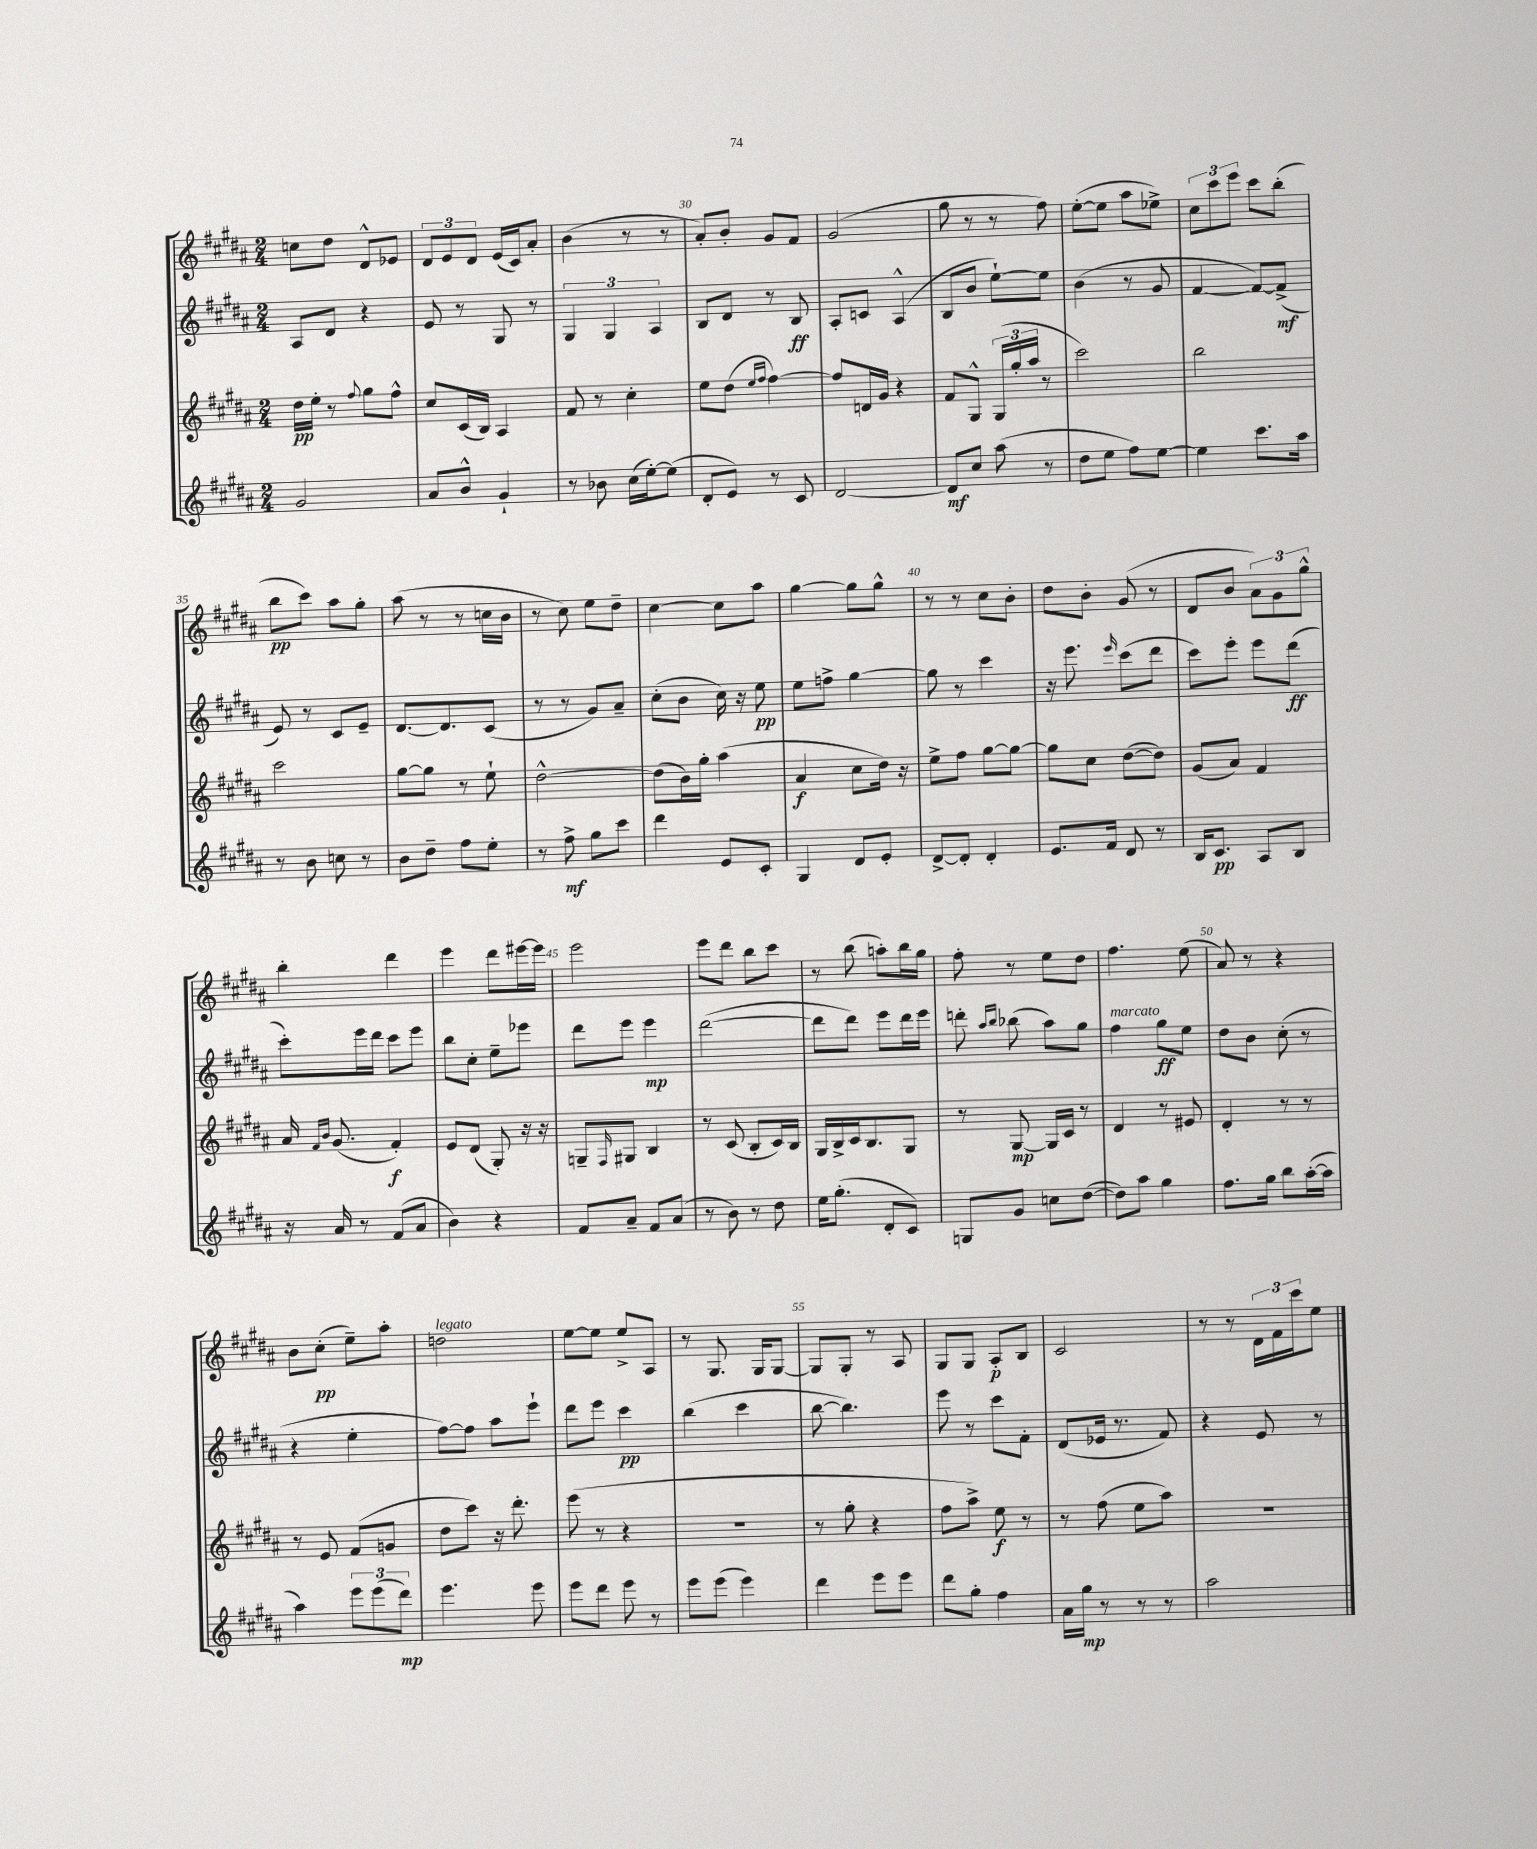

**kern	**kern	**kern	**kern
*staff4	*staff3	*staff2	*staff1
*clefG2	*clefG2	*clefG2	*clefG2
*k[f#c#g#d#a#]	*k[f#c#g#d#a#]	*k[f#c#g#d#a#]	*k[f#c#g#d#a#]
*M2/4	*M2/4	*M2/4	*M2/4
2g#/	16dd#\LL	8A#/L	8cc\L
.	16ee'\JJ	.	.
.	8r	8d#/J	8dd#\J
.	8qqff#/	.	.
.	8gg#\L	4r	8d#^^/L
.	8ff#^^\J	.	8e-/J
=	=	=	=
8a#/L	8cc#/L	8e/	12d#/L
.	.	.	12e/
8b^^/J	(16c#/L	8r	.
.	.	.	12d#/J
.	16B/JJ)	.	.
4g#`/	4A#/	8G#/	(16e/LL
.	.	.	16c#/J)
.	.	8r	8a#'/J
=	=	=	=
8r	8f#/	6G#/	(4b\
8b-\	8r	.	.
.	.	6G#/	.
(16cc#\LL	4cc#'\	.	8r
[16ee'\J)	.	.	.
.	.	6A#/	.
(8ee\]J	.	.	8r
=	=	=	=
8d#'/L	8ee\L	8B/L	8a#'/L)
8e/J)	(8dd#\J	8d#/J	8b'/J
.	16qqee/LL	.	.
.	16qqff#/JJ	.	.
8r	[4ff#\)	8r	8g#/L
8c#/	.	8B/	8f#/J
=	=	=	=
[2d#/	8ff#/]L	8A#'/L	(2g#/
.	16d/L	8c/J	.
.	16g#/JJ	.	.
.	4r	(4A#^^/	.
=	=	=	=
8d#/]L	8f#/L	8B/L	8gg#\
8cc#/J	8G#^^/J	8b/J	8r
(8aa#\	(24G#/LL	[8ee`\L)	8r
.	24gg#'/	.	.
.	24aa#/JJ	.	.
8r	8r	8ee\]J	8ff#\)
=	=	=	=
8dd#\L	2ccc#\)	(4b\	([8ee'\L
8ee\J	.	.	8ee\]J
8ff#\L)	.	8r	8aa#\L
[8ee\J	.	8g#/	8ee-^\J)
=	=	=	=
4ee\]	2bb\	[4f#/	12cc#\L
.	.	.	12ccc#\
.	.	.	12eee\J
8.ccc#\L	.	8f#/_L)	8ccc#\L
.	.	(8f#^/]J	(8bb'\J
16aa#\Jk	.	.	.
=	=	=	=
8r	2ccc#\	8e/)	8bb\L
8b\	.	8r	8ccc#\J)
8cc\	.	8c#/L	8aa#\L
8r	.	8e~/J	8gg#'\J
=	=	=	=
8b\L	[8gg#\L	[8.d#/L	(8aa#\
8dd#~\J	8gg#\]J	.	8r
.	.	8.d#/]	.
8ff#\L	8r	.	8r
8ee'\J	8ee`\	(8c#/J	16cc\LL
.	.	.	16b\JJ
=	=	=	=
8r	[2dd#^^\	8r	8r
8ff#^\	.	8r	8cc#\)
8gg#\L	.	8g#/L)	8ee\L
8ccc#\J	.	8a#~/J	8dd#~\J
=	=	=	=
4ddd#\	(8dd#\]L	(8cc#'\L	[4cc#\
.	16b\L)	8b\J	.
.	16gg#'\JJ	.	.
8e/L	(4aa#\	16cc#\)	8cc#\]L
.	.	16r	.
8c#'/J	.	8ee\	8aa#\J
=	=	=	=
4G#/	4a#/	8ee\L	[4gg#\
.	.	8ff^\J	.
8d#/L	8cc#\L	[4gg#\	8gg#\]L
8e'/J	16dd#\Jk)	.	8gg#^^\J
.	16r	.	.
=	=	=	=
[8d#^/L	8ee^\L	8gg#\]	8r
8d#'/]J	8ff#\J	8r	8r
4d#'/	[8gg#\L	4ccc#\	8cc#\L
.	8gg#\_J	.	8b'\J
=	=	=	=
8.e/L	8gg#\]L	16r	8dd#\L
.	.	8.eee\	.
.	8cc#\J	.	8b'\J
16f#/Jk	.	.	.
.	.	16qqeee/	.
8d#/	([8dd#\L	(8ccc#\L	(8g#/
8r	8dd#\]J)	8ddd#\J	8r
=	=	=	=
16B/LK	(8g#/L	8ccc#\L)	8d#/L
8.c#/J	.	.	.
.	8a#/J)	8eee'\J	8b/J
8A#/L	4f#/	8eee\L	12a#\L)
.	.	.	12g#\
8B/J	.	(8ddd#\J	.
.	.	.	12gg#^^\J
=	=	=	=
16r	16a#/	8ccc#'\L)	4bb'\
.	16qqf#/LL	.	.
.	16qqb/JJ	.	.
16a#/	(8.g#/	.	.
8r	.	16eee\L	.
.	.	16ddd#\JJ	.
(8f#/L	4f#'/)	8ccc#\L	4ddd#\
8a#/J	.	8eee\J	.
=	=	=	=
4b\)	8e/L	8bb\L	4eee\
.	(8d#/J	8cc#'\J	.
4r	8G#'/)	8ee~\L	8ddd#\L
.	16r	8eee-\J	[16eee#\L
.	16r	.	16eee#\]JJ
=	=	=	=
8f#/L	8G~/L	8ddd#\L	2eee\
.	16qqF#/	.	.
8a#~/J	8G#/J	8eee\J	.
8f#/L	4B/	4eee\	.
(8a#/J	.	.	.
=	=	=	=
8r	8r	([2ddd#\	8eee\L
8b\)	(8c#/	.	8ddd#\J
8r	8B'/L	.	8bb\L
8dd#\	16c#/L)	.	8ccc#\J
.	16B/JJ	.	.
=	=	=	=
16ee\LK	16G#/LL	8ddd#\]L	8r
(8.gg#'\J	16B^/	.	.
.	16c#/J	8ddd#\J)	(8bb\
.	8.B/	.	.
8d#'/L	.	8eee\L	8aa'\L)
8c#/J)	8G#/J	16ddd#\L	16bb\L
.	.	16eee\JJ	16gg#\JJ
=	=	=	=
8G/L	8r	8ddd'\	8ff#'\
.	.	16qqaa#/LL	.
.	.	16qqbb/JJ	.
8g#/J	[8G#/	(8bb-\	8r
8cc\L	16G#/]LL	8aa#\L)	8ee\L
.	16c#/JJ	.	.
([8dd#\J	8r	8gg#\J	8dd#\J
=	=	=	=
8dd#\]L)	4d#/	4ff#\	4.ff#\
8aa#\J	.	.	.
4gg#\	8r	8gg#\L	.
.	8e#/	8ee\J	(8ee\
=	=	=	=
8.ff#\L	4d#'/	8dd#\L	8a#/)
.	.	8b\J	8r
16gg#\Jk	.	.	.
8bb\L	8r	(8cc#'\	4r
([16aa#'\L	8r	8r	.
16aa#\]JJ	.	.	.
=	=	=	=
4aa#\)	8r	4r	8b\L
.	8e/	.	(8cc#'\J
12eee\L	(8f#/L	4ee'\	8ee~\L)
(12eee\	.	.	.
.	8g/J	.	8aa#'\J
12ddd#\J)	.	.	.
=	=	=	=
4.eee\	8dd#\L	[8ff#\L)	2dd\
.	8ccc#\J)	8ff#\]J	.
.	16r	8aa#\L	.
.	8.ddd#'\	.	.
8eee\	.	8eee`\J	.
=	=	=	=
8eee\L	(8eee\	8ddd#\L	[8ee\L
8ddd#\J	8r	8eee\J	8ee\]J
8eee\	4r	4ccc#\	8ee^/L
8r	.	.	8A#/J
=	=	=	=
8eee\L	2r	(4bb\	8r
(8eee\J	.	.	8.G#/
4eee\)	.	4ccc#\	.
.	.	.	16G#/LK
.	.	.	[8G#/J
=	=	=	=
4ddd#\	8r	[8bb\	8G#/]L
.	8gg#'\	4.bb\])	8G#'/J
8eee\L	4r	.	8r
8eee\J	.	.	8A#/
=	=	=	=
8ddd#\L	8ff#\L	8eee\	8G#/L
8gg#'\J	8aa#^\J)	8r	8G#/J
4ff#\	8ee\	8ccc#\L	8A#'/L
.	8r	8f#'\J	8B/J
=	=	=	=
16a#\LL	8r	(8d#/L	2c#/
16gg#\JJ	.	.	.
8r	(8ff#\	16e-/Jk	.
.	.	8.r	.
8r	8ee\L	.	.
8r	8aa#\J)	8f#/)	.
=	=	=	=
2aa#\	2r	4r	8r
.	.	.	8r
.	.	8e/	24d#\LL
.	.	.	24f#\
.	.	.	24ccc#\J
.	.	8r	8ee\J
==	==	==	==
*-	*-	*-	*-
